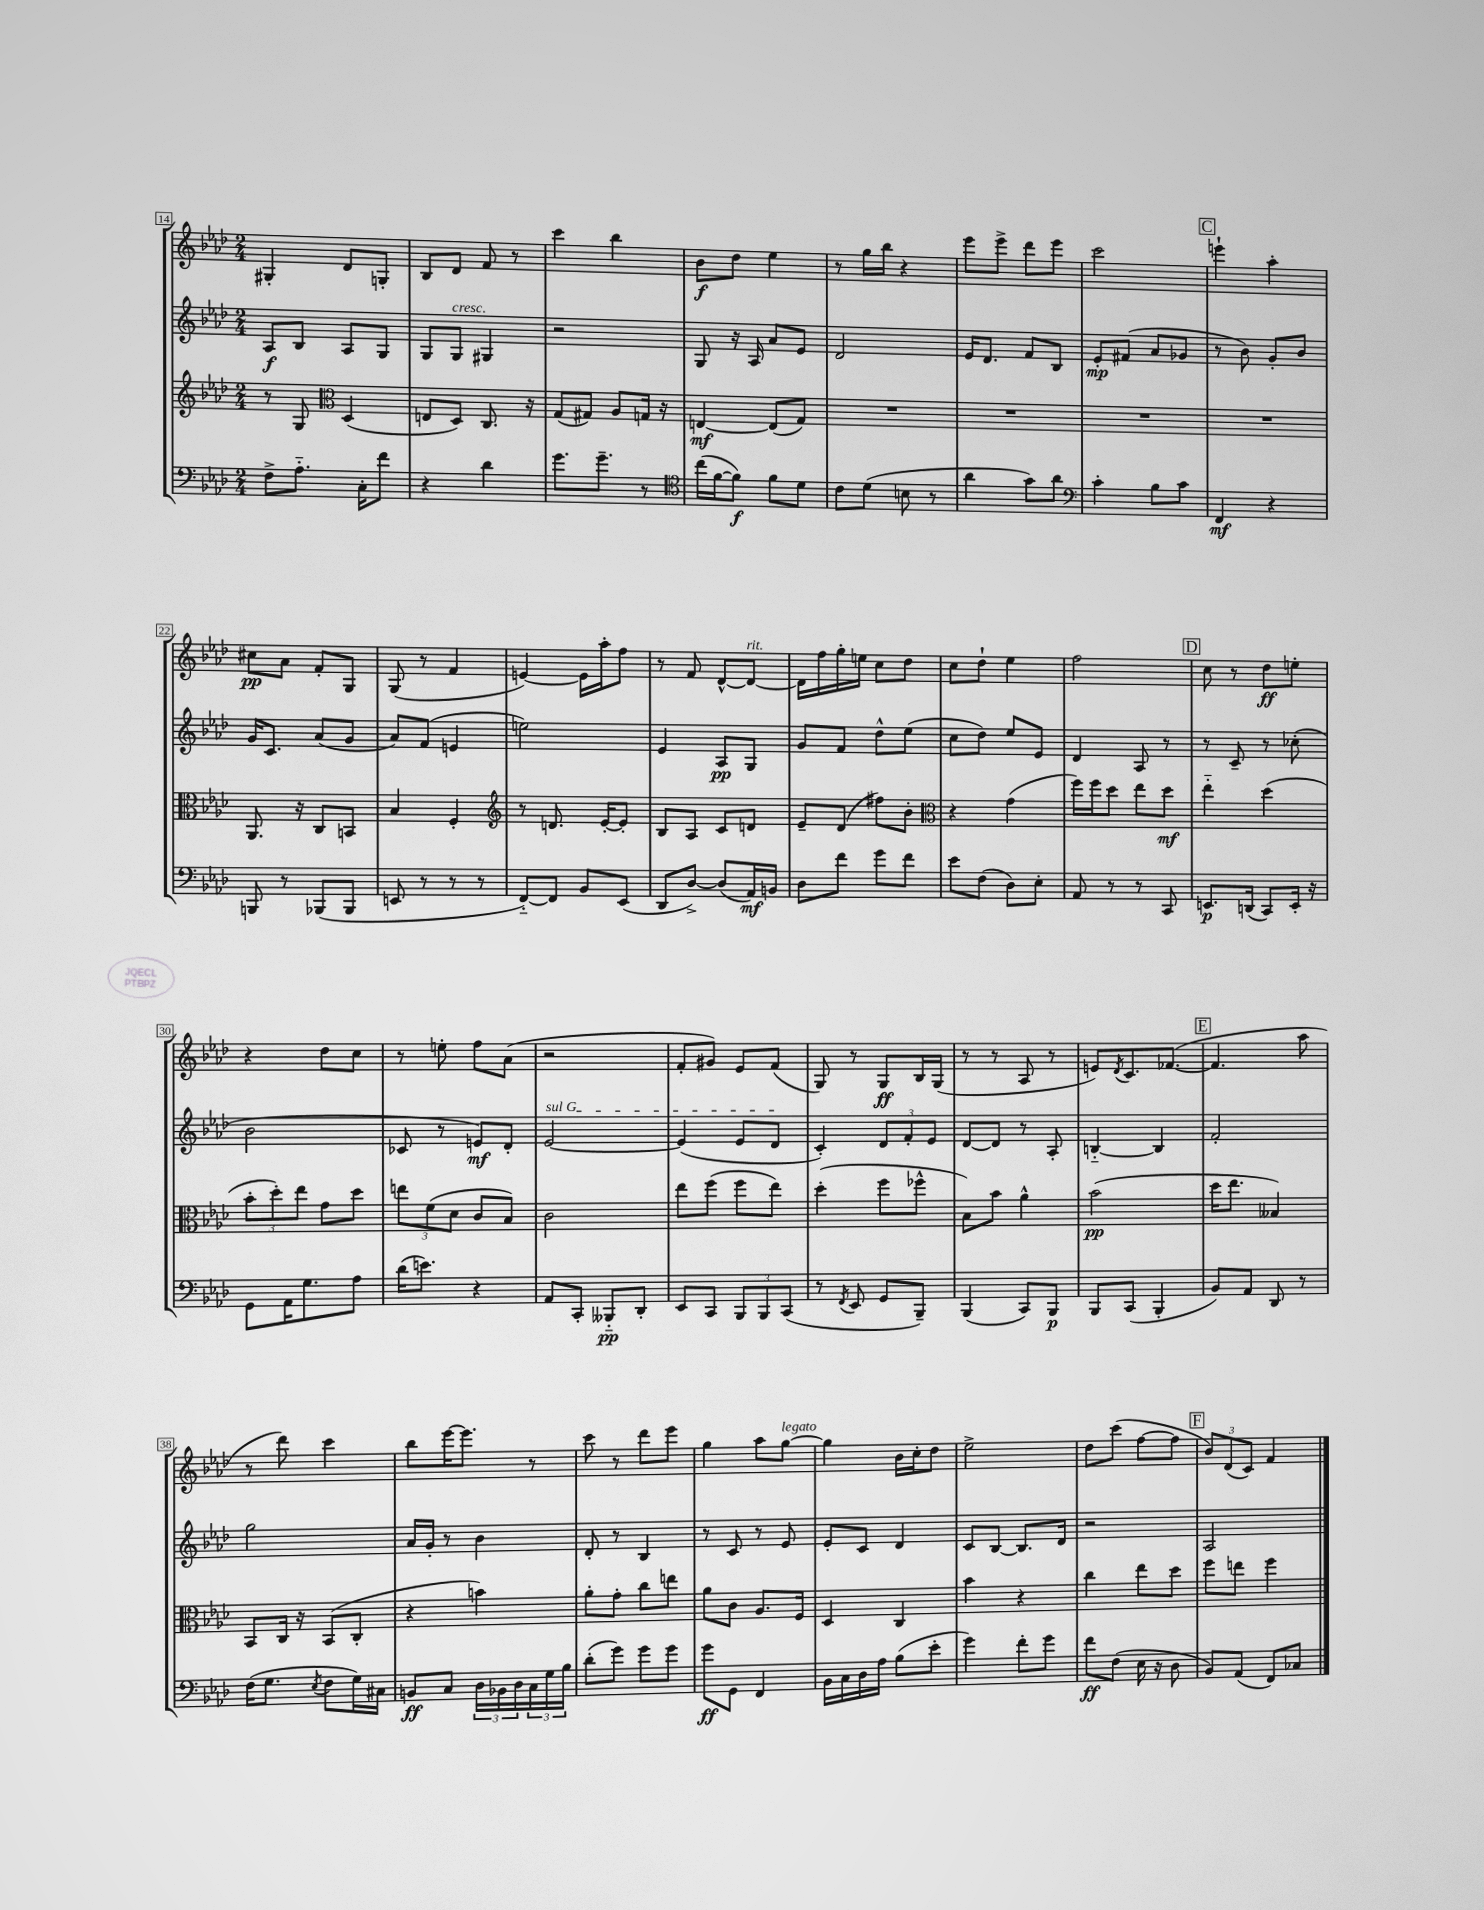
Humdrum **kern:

**kern	**kern	**kern	**kern
*staff4	*staff3	*staff2	*staff1
*clefF4	*clefG2	*clefG2	*clefG2
*k[b-e-a-d-]	*k[b-e-a-d-]	*k[b-e-a-d-]	*k[b-e-a-d-]
*M2/4	*M2/4	*M2/4	*M2/4
8F^	8r	8A-	4G#'
8.A-'~	8G	8B-	.
*	*clefC3	*	*
.	(4D-	8A-	8d-
16C'	.	.	.
8f	.	8G	8G'
=	=	=	=
4r	8E	8G	8B-
.	8D-)	8G	8d-
4d-	8.C	4G#	8f
.	.	.	8r
.	16r	.	.
=	=	=	=
8.g	(8G	2r	4ccc
.	8G#)	.	.
8.g~	.	.	.
.	8A-	.	4bb-
8r	16G	.	.
.	16r	.	.
=	=	=	=
*clefC4	*	*	*
(16cc	[4E	8G	8b-
[16f	.	.	.
8f])	.	16r	8dd-
.	.	16A-	.
8f	(8E]	8a-	4ee-
8d-	8G)	8e-	.
=	=	=	=
8c	2r	2d-	8r
(8d-	.	.	16gg
.	.	.	16bb-
8B	.	.	4r
8r	.	.	.
=	=	=	=
4a-	2r	16e-	8eee-
.	.	8.d-	.
.	.	.	8eee-^
8g)	.	8f	8ddd-
8a-	.	8B-	8eee-
=	=	=	=
*clefF4	*	*	*
4c'	2r	8e-'	2ccc
.	.	(8f#	.
8B-	.	8a-	.
8c	.	8g-	.
=	=	=	=
4FF	2r	8r	4eee`
.	.	8b-)	.
4r	.	8g'	4aa-'
.	.	8b-	.
=	=	=	=
8BBB	8.AA-	16g	8cc#
.	.	8.c	.
8r	.	.	8a-
.	16r	.	.
(8BBB-	8C	(8a-	8f'
8BBB-	8BB	8g	8G
=	=	=	=
8EE	4B-	8a-)	(8G
8r	.	(8f	8r
8r	4F'	4e	4f
8r	.	.	.
=	=	=	=
*	*clefG2	*	*
[8FF'~)	8r	2ee)	[4e)
8FF]	8.d	.	.
8BB-	.	.	16e]
.	[16e-'	.	16aa-'
(8EE-	8e-']	.	8ff
=	=	=	=
8DD-	8B-	4e-	8r
[8D-^)	8A-	.	8f
(8D-]	8c	8A-	[8d-^^
16AA-)	8d	8G	8d-_
16BB	.	.	.
=	=	=	=
8D-	8e-~	8g	16d-]
.	.	.	16ff
8f	(8d-	8f	16gg'
.	.	.	16ee
8g	8ff#)	8dd-^^	8cc
8f	8b-'	(8ee-	8dd-
=	=	=	=
*	*clefC3	*	*
8e-	4r	8cc	8cc
(8F	.	8dd-)	8dd-`
8D-)	(4g	8ee-	4ee-
8E-'	.	8e-	.
=	=	=	=
8AA-	16ff)	4d-	2ff
.	16ff	.	.
8r	8dd-	.	.
8r	8ee-	8A-	.
8CC	8dd-	8r	.
=	=	=	=
8.EE	4ee-'~	8r	8cc
.	.	8c~	8r
(16DD	.	.	.
8CC)	(4dd-	8r	8dd-
16EE'	.	(8cc-'	8ee'
16r	.	.	.
=	=	=	=
8GG	12b-'	2b-	4r
.	12dd-')	.	.
16AA-	.	.	.
.	12ee-	.	.
8.G	.	.	.
.	8g	.	8dd-
8A-	8dd-	.	8cc
=	=	=	=
(16d-	12ee	8c-	8r
8.e)	.	.	.
.	(12f	.	.
.	.	8r	8ee'
.	12d-	.	.
4r	8c	8e)	8ff
.	8B-)	8d-'	(8a-
=	=	=	=
8AA-	2c	[2e-	2r
8CC'	.	.	.
8BBB--'~	.	.	.
8DD-'	.	.	.
=	=	=	=
8EE-	8ee-	(4e-]	8f'
8CC	(8ff	.	8g#)
12BBB-	8ff	8e-	8e-
12BBB-	.	.	.
.	8ee-)	8d-	(8f
(12CC	.	.	.
=	=	=	=
8r	(4dd-'	4c')	8G)
8qFF	.	.	.
8EE-	.	.	8r
8GG	8ff	12d-	8G
.	.	12f'	.
8BBB-~)	8ff-^^	.	16B-
.	.	12e-	.
.	.	.	(16G
=	=	=	=
(4BBB-	8B-)	[8d-	8r
.	8b-	8d-]	8r
8CC)	4a-^^	8r	8A-
8BBB-	.	8A-'	8r
=	=	=	=
8BBB-	(2b-	[4B'~	8e)
.	.	.	8qd-
(8CC	.	.	8.c
4BBB-'	.	4B]	.
.	.	.	([8.f-
=	=	=	=
8BB-)	16dd-	2f'	4.f-]
.	8.ee-	.	.
8AA-	.	.	.
8DD-	4B--)	.	.
8r	.	.	8aa-
=	=	=	=
(16F	8BB-	2gg	8r
8.G	.	.	.
.	16C	.	8ddd-)
.	16r	.	.
8qE-	.	.	.
8F	(8BB-	.	4ccc
16G)	8C'	.	.
16C#	.	.	.
=	=	=	=
8BB	4r	16a-	8bb-
.	.	16g'	.
8C	.	8r	[16eee-
.	.	.	8.eee-]
24D-	4b)	4b-	.
24BB-	.	.	.
24D-	.	.	.
24C	.	.	8r
24G	.	.	.
24B-	.	.	.
=	=	=	=
(8d-'	8a-'	8d-'	8ccc
8g)	8g'	8r	8r
8g	8cc	4B-	8ddd-
8g	8ee	.	8eee-
=	=	=	=
8g	8a-	8r	4gg
8GG	8c	8c	.
4FF	8.A-	8r	8aa-
.	.	8e-	[8gg
.	16F	.	.
=	=	=	=
16BB-	4D-	8e-'	4gg]
16C	.	.	.
16D-	.	8c	.
16A-	.	.	.
(8B-	4C	4d-	16b-
.	.	.	16cc'
8e-'	.	.	8dd-
=	=	=	=
4g)	4b-	8c	2ee-^
.	.	[8B-	.
8f'	4r	8.B-]	.
8g	.	.	.
.	.	16d-	.
=	=	=	=
8f	4cc	2r	8dd-
(8F	.	.	(8ccc
16E-	8ee-	.	[8ff
16r	.	.	.
8D-	8dd-	.	8ff]
=	=	=	=
8BB-)	8ff	2A-	12b-)
.	.	.	(12d-
(8AA-	8ee	.	.
.	.	.	12c)
8FF)	4ff	.	4f
8C-	.	.	.
==	==	==	==
*-	*-	*-	*-
